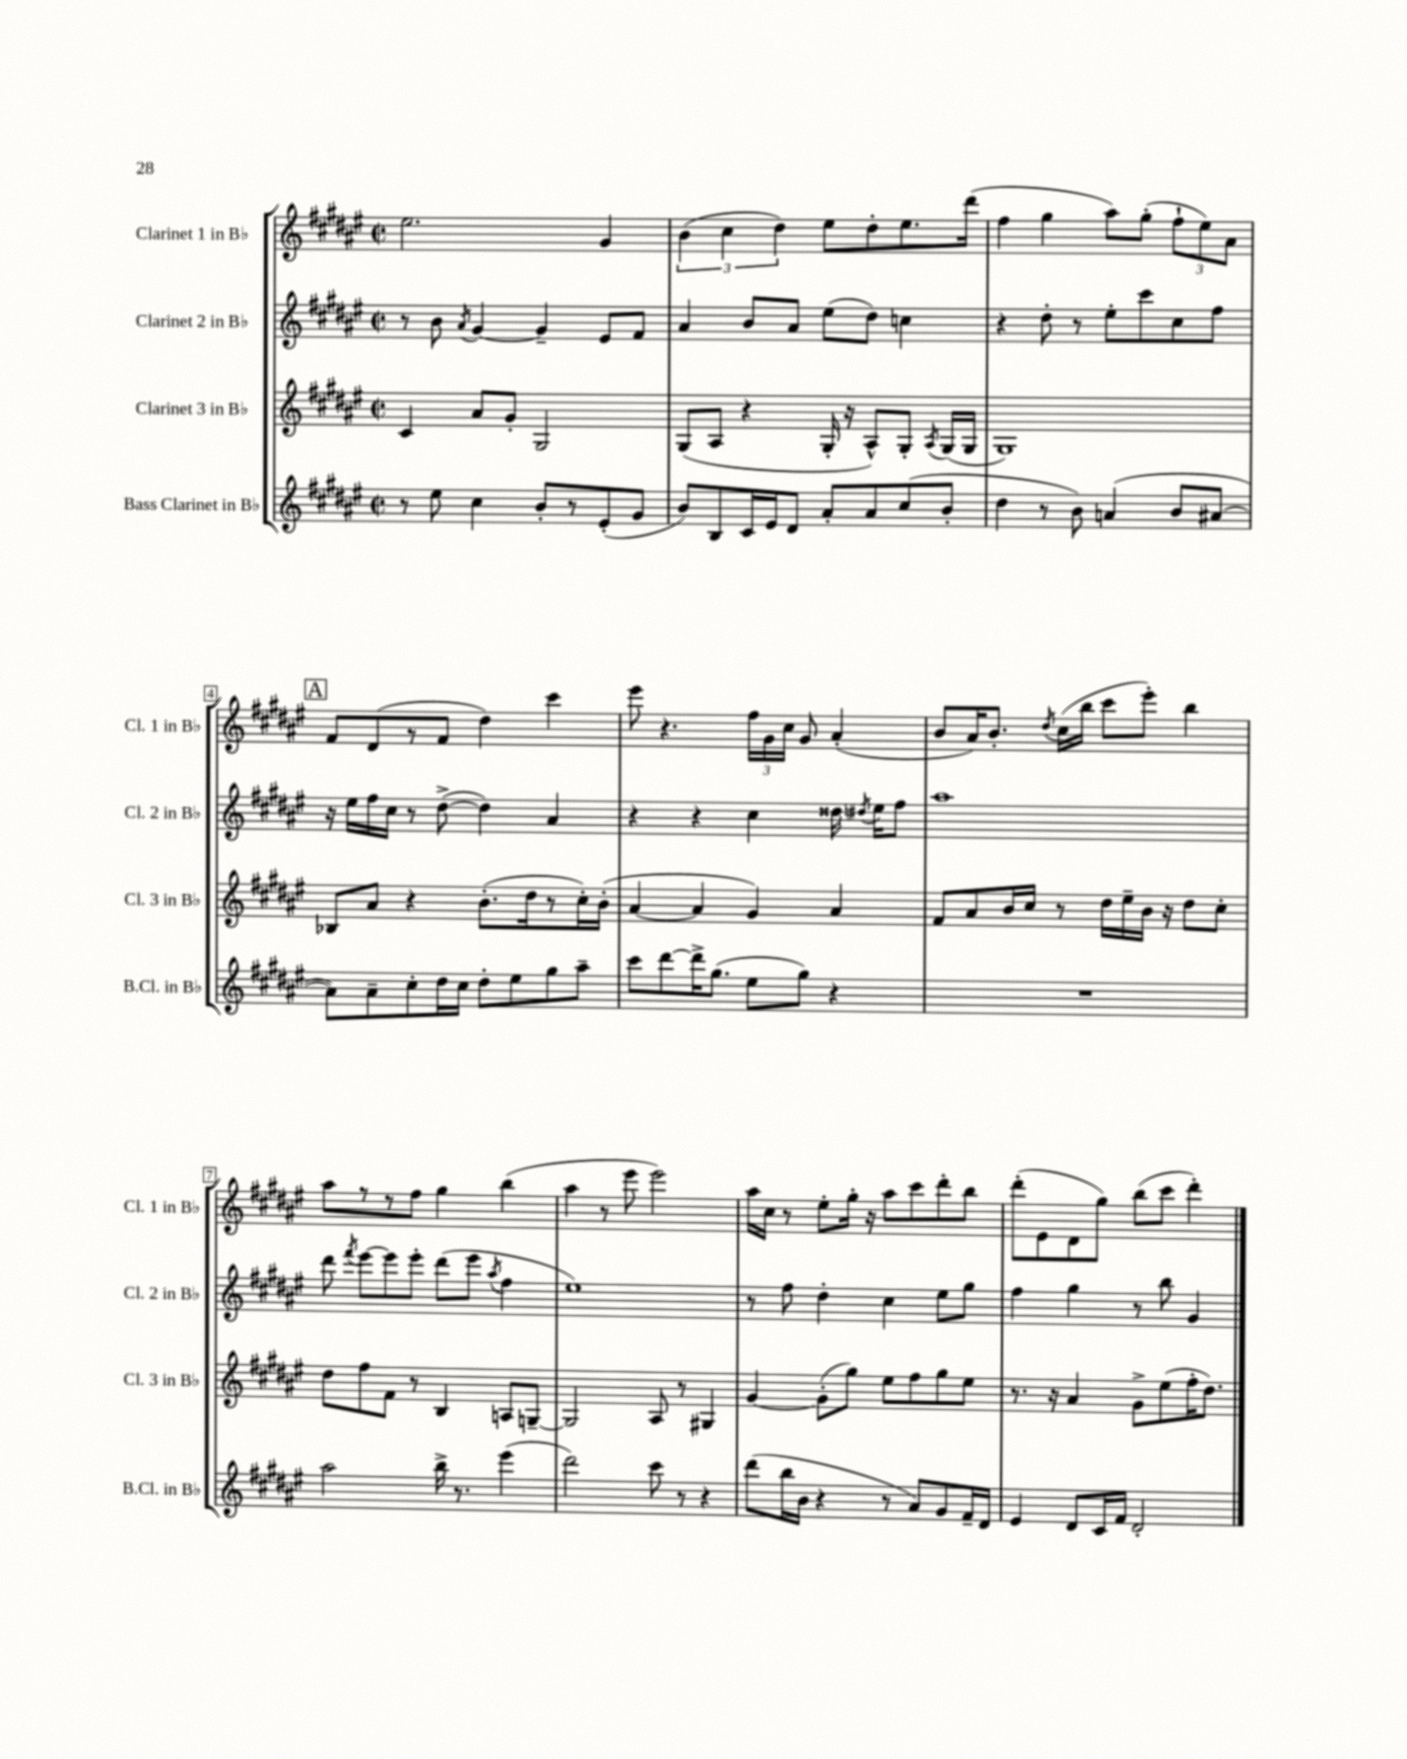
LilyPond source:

<<
\new StaffGroup <<
\new Staff = "s0" \with { instrumentName = "Clarinet 1 in Bb" shortInstrumentName = "Cl. 1 in Bb" } {
    \clef treble \key fis \major \defaultTimeSignature \time 2/2
    \autoBeamOff eis''2. gis'4 |
    \tuplet 3/2 { b'4( cis''4 dis''4) } eis''8[ dis''8-. eis''8. dis'''16]( |
    fis''4 gis''4 ais''8[) gis''8]-.( \tuplet 3/2 { fis''8[-! eis''8) ais'8] } |
    \mark \markup { \box "A" } fis'8[ dis'8( r8 fis'8] dis''4) cis'''4 |
    eis'''8 r4. \tuplet 3/2 { fis''16[ gis'16 cis''16] } gis'8 ais'4-.( |
    b'8[ ais'16) b'8.]-. \acciaccatura { dis''8 } cis''16[( b''16] cis'''8[ eis'''8]-.) b''4 |
    ais''8[ r8 r8 fis''8] gis''4 b''4( |
    ais''4 r8 eis'''8 eis'''2) |
    ais''16[ cis''16] r8 eis''8[-. gis''16]-. r16 ais''8[ cis'''8 dis'''8-. b''8] |
    dis'''8[-.( eis'8 dis'8 gis''8]) b''8[( cis'''8] dis'''4-.) \bar "|." |
}
\new Staff = "s1" \with { instrumentName = "Clarinet 2 in Bb" shortInstrumentName = "Cl. 2 in Bb" } {
    \clef treble \key fis \major \defaultTimeSignature \time 2/2
    \autoBeamOff r8 b'8 \acciaccatura { ais'8 } gis'4~ gis'4-- eis'8[ fis'8] |
    ais'4 b'8[ ais'8] eis''8[( dis''8]) c''4 |
    r4 dis''8-. r8 eis''8[-. cis'''8 cis''8 fis''8] |
    \mark \markup { \box "A" } r16 eis''16[ fis''16 cis''16] r8 dis''8~->( dis''4) ais'4 |
    r4 r4 cis''4 disis''16 \acciaccatura { dis''8 } eis''16[ fis''8] |
    ais''1 |
    dis'''8 \acciaccatura { fis'''8 } eis'''8[~ eis'''8 eis'''8]-. dis'''8[( eis'''8] \acciaccatura { ais''8 } fis''4 |
    eis''1) |
    r8 fis''8 dis''4-. cis''4 eis''8[ gis''8] |
    fis''4 gis''4 r8 b''8 gis'4 \bar "|." |
}
\new Staff = "s2" \with { instrumentName = "Clarinet 3 in Bb" shortInstrumentName = "Cl. 3 in Bb" } {
    \clef treble \key fis \major \defaultTimeSignature \time 2/2
    \autoBeamOff cis'4 ais'8[ gis'8]-. gis2 |
    gis8[( ais8] r4 gis16-. r16 ais8[-^) gis8]-. \acciaccatura { ais8 } gis16[( gis16] |
    gis1) |
    \mark \markup { \box "A" } bes8[ ais'8] r4 b'8.[-.( dis''16 r8 cis''16-.) b'16]-.( |
    ais'4~ ais'4 gis'4) ais'4 |
    fis'8[ ais'8 b'16 cis''16] r8 dis''16[ eis''16-- b'16] r16 dis''8[ cis''8]-. |
    dis''8[ fis''8 fis'8] r8 b4 a8[ g8]~-- |
    g2 ais8 r8 gis4 |
    gis'4~ gis'8[-.( gis''8]) eis''8[ fis''8 gis''8 eis''8] |
    r8. r16 ais'4 gis'8[-> eis''8( fis''16-. dis''8.]) \bar "|." |
}
\new Staff = "s3" \with { instrumentName = "Bass Clarinet in Bb" shortInstrumentName = "B.Cl. in Bb" } {
    \clef treble \key fis \major \defaultTimeSignature \time 2/2
    \autoBeamOff r8 eis''8 cis''4 b'8[-. r8 eis'8-.( gis'8] |
    b'8[) b8 cis'16 eis'16 dis'8] ais'8[-. ais'8 cis''8( b'8]-. |
    dis''4 r8 b'8) a'4( b'8[ ais'8]~ |
    \mark \markup { \box "A" } ais'8[) ais'8-- cis''8-. dis''16 cis''16] dis''8[-. eis''8 gis''8 ais''8]-- |
    cis'''8[ dis'''8~ dis'''16-> gis''8.]( eis''8[ gis''8]) r4 |
    R1 |
    ais''2 b''16-> r8. eis'''4( |
    dis'''2) cis'''8 r8 r4 |
    dis'''8[( b''16 b'16] r4 r8 ais'8[) gis'8 fis'16-- dis'16] |
    eis'4 dis'8[ cis'16 fis'16] dis'2-. \bar "|." |
}
>>
>>
\layout { \context { \Score \override BarNumber.stencil = #(make-stencil-boxer 0.1 0.3 ly:text-interface::print) } }
